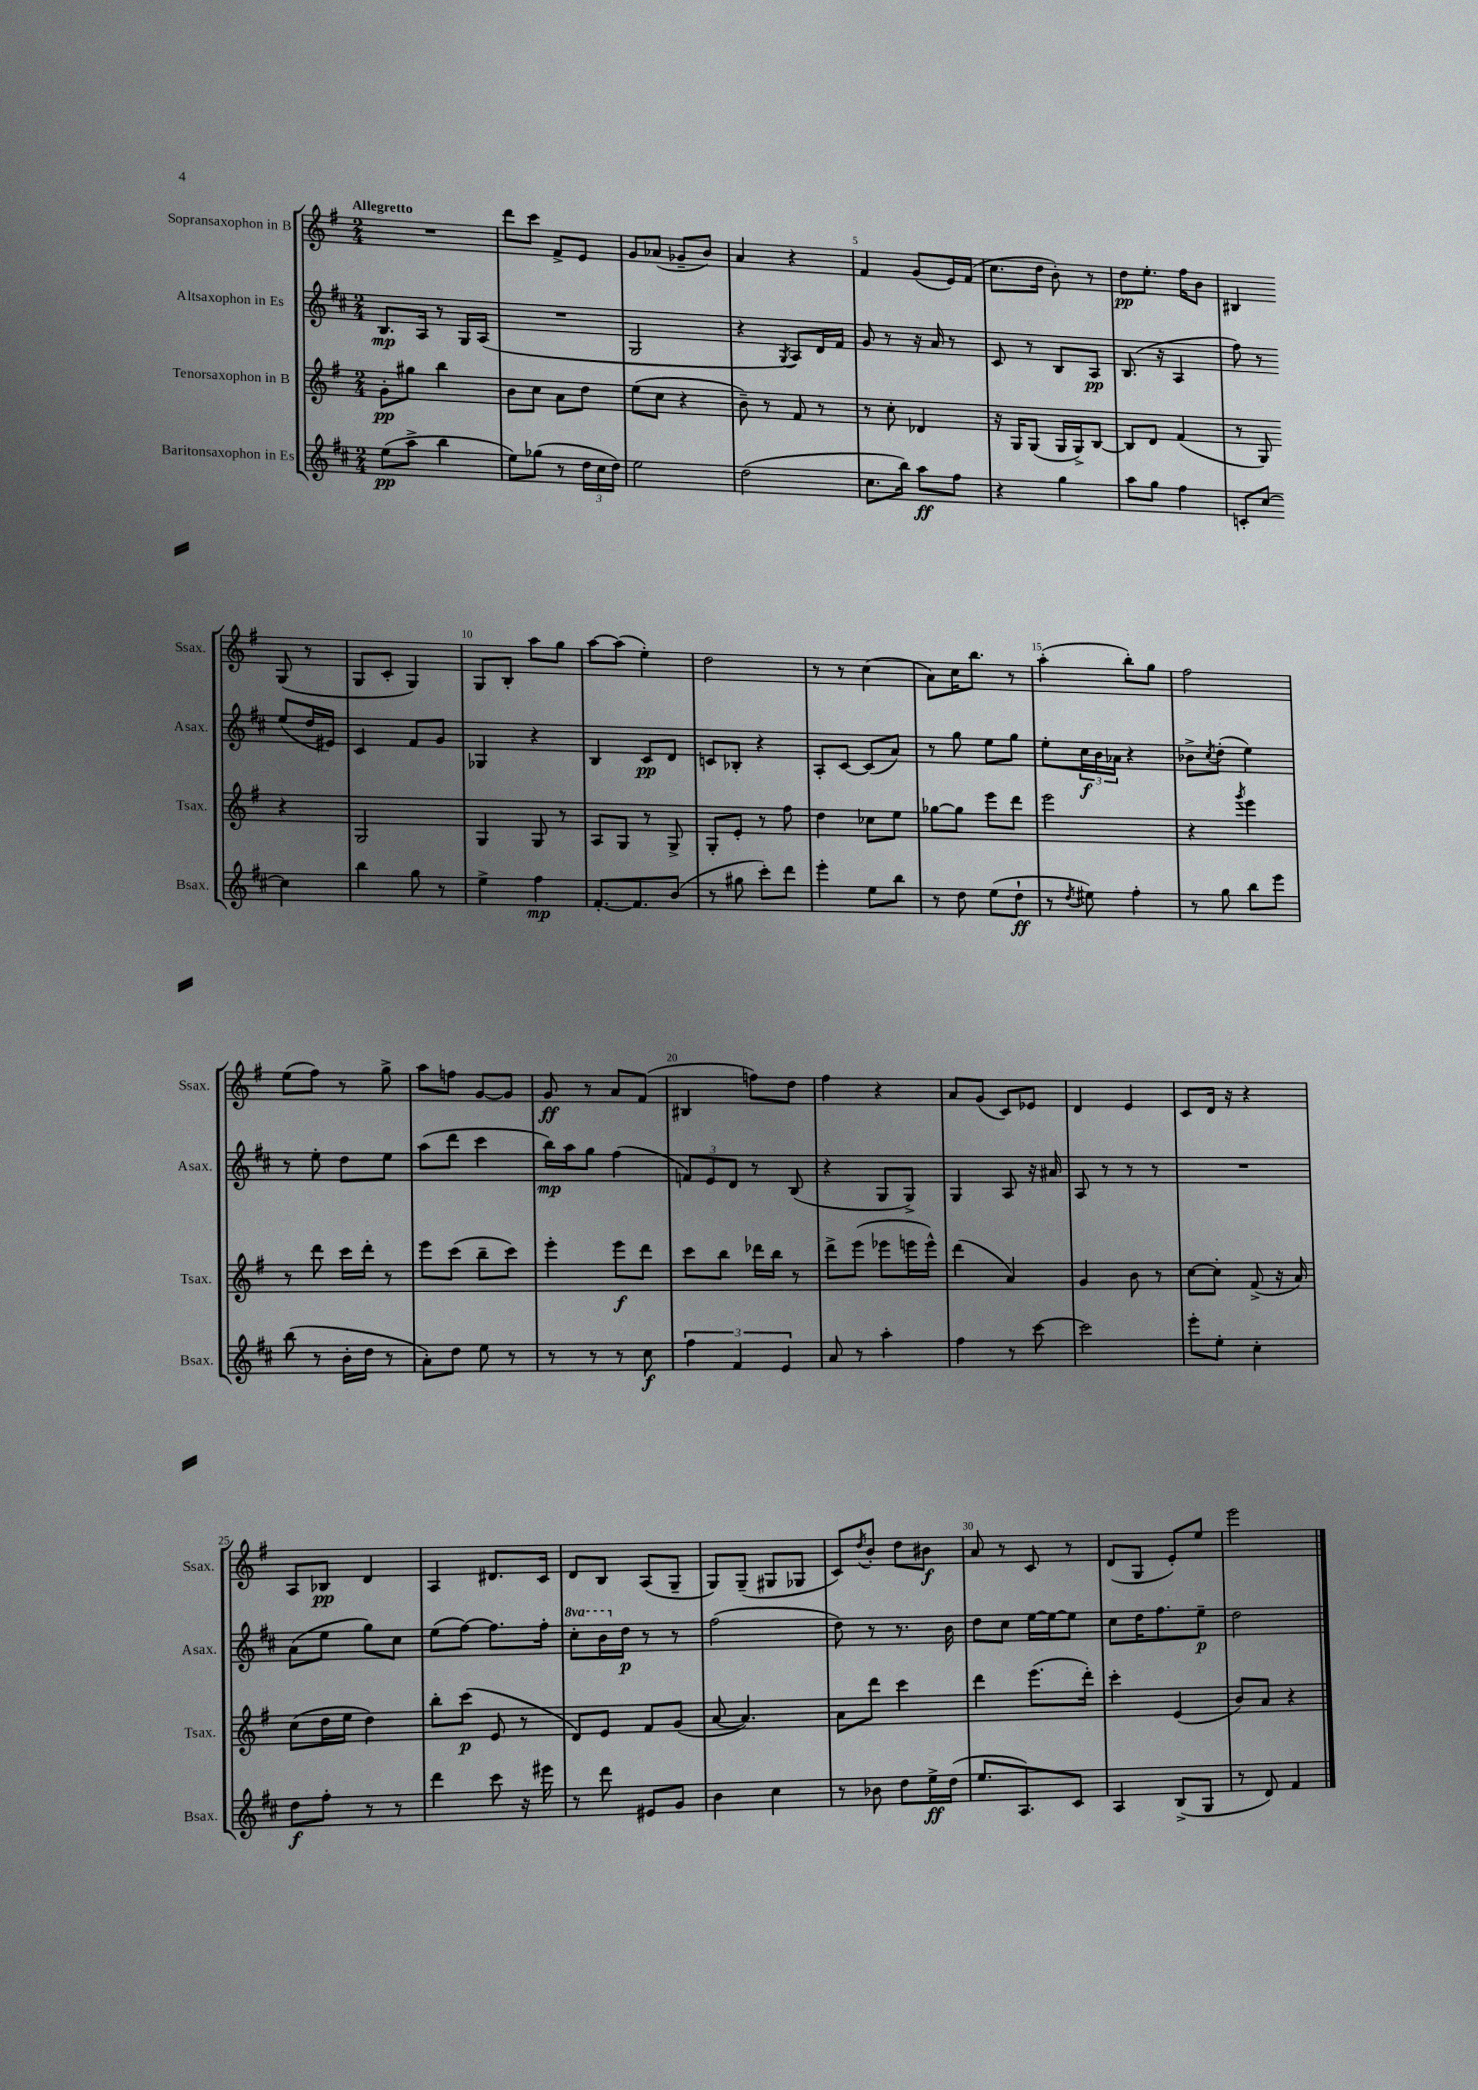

**kern	**kern	**kern	**kern
*staff4	*staff3	*staff2	*staff1
*clefG2	*clefG2	*clefG2	*clefG2
*k[f#c#]	*k[f#]	*k[f#c#]	*k[f#]
*M2/4	*M2/4	*M2/4	*M2/4
(8ee\L	8g'\L	8.B/L	2r
8aa^\J	8gg#\J	.	.
.	.	16A/Jk	.
4bb\	4bb\	8r	.
.	.	16G/LL	.
.	.	(16A/JJ	.
=	=	=	=
8ee\L)	8b\L	2r	8ddd\L
(8gg-\J	8cc\J	.	8ccc\J
8r	8a\L	.	8f#^/L
24dd\LL	8dd\J	.	8e/J
24cc#\	.	.	.
24dd\JJ)	.	.	.
=	=	=	=
2ee\	(8ee\L	2G/	8g/L
.	8cc\J	.	(8a-/J
.	4r	.	8g-~/L
.	.	.	8b/J)
=	=	=	=
(2dd\	8b~\)	4r	4a/
.	8r	.	.
.	.	8qG/	.
.	8f#/	8A/L)	4r
.	8r	16d/L	.
.	.	16f#/JJ	.
=	=	=	=
8.cc#\L	8r	8g/	4f#/
.	8cc'\	8r	.
16bb\Jk)	.	.	.
8aa\L	4d-/	16r	(8g/L
.	.	16a/	.
8ff#\J	.	8r	16e/L)
.	.	.	(16f#/JJ
=	=	=	=
4r	16r	8c#/	8.cc\L
.	16G/LK	.	.
.	(8G/J	8r	.
.	.	.	16dd\Jk
4gg\	16G/LL	8B/L	8b'\)
.	16G^/J)	.	.
.	[8B/J	8A/J	8r
=	=	=	=
8aa\L	8B/]L	(8.B/	8dd\L
8gg\J	8d/J	.	8.ee'\J
.	.	16r	.
4ff#\	(4f#/	4A/	.
.	.	.	16ff#\LK
.	.	.	8b\J
=	=	=	=
8c'/L	8r	8ff#\)	4B#/
[8cc#/J	8G/)	8r	.
4cc#\]	4r	(8ee/L	(8G/
.	.	16dd/L	8r
.	.	16e#/JJ)	.
=	=	=	=
4bb\	2G/	4c#/	8G/L
.	.	.	8c'/J
8gg\	.	8f#/L	4G/)
8r	.	8g/J	.
=	=	=	=
4ee^\	4G/	4G-/	8G/L
.	.	.	8B'/J
4ff#\	8G/	4r	8aa\L
.	8r	.	8gg\J
=	=	=	=
[8.f#'/L	8A/L	4B/	[8aa\L
.	8G/J	.	(8aa\]J
8.f#/]	.	.	.
.	8r	8c#/L	4ee'\)
(8b/J	8G^/	8d/J	.
=	=	=	=
8r	8G'/L	8c/L	2dd\
8gg#\	8e'/J	8B-'/J	.
8ccc#'\L)	8r	4r	.
8ddd\J	8ff#\	.	.
=	=	=	=
4eee'\	4dd\	8A'/L	8r
.	.	[8c#/J	8r
8ee\L	8cc-\L	(8c#/]L	(4cc\
8bb\J	8ee\J	8a/J)	.
=	=	=	=
8r	[8gg-\L	8r	8a\L)
8dd\	8gg-\]J	8gg\	16cc\K
.	.	.	8.bb\J
(8ee\L	8eee\L	8ee\L	.
8dd`\J	8ddd\J	8gg\J	8r
=	=	=	=
8r	2eee\	8ee'\L	(4aa'\
8qdd/	.	.	.
8ee#\)	.	24cc#\L	.
.	.	24b\	.
.	.	24a-\JJ	.
4ff#'\	.	4r	8bb'\L)
.	.	.	8gg\J
=	=	=	=
8r	4r	8b-^\L	2ff#\
.	.	8qcc#/	.
8gg\	.	(8dd'\J	.
.	8qggg/	.	.
8bb\L	4eee\	4ee\)	.
8eee\J	.	.	.
=	=	=	=
(8bb\	8r	8r	(8ee\L
8r	8ddd\	8ee'\	8ff#\J)
16b'\LL	16ccc\LL	8dd\L	8r
16dd\JJ	16ddd'\JJ	.	.
8r	8r	8ee\J	8gg^\
=	=	=	=
8a'\L)	8eee\L	(8aa\L	8aa\L
8dd\J	(8ccc\J	8ddd\J	8ff\J
8ee\	8bb~\L	4ccc#\	[8g/L
8r	8ccc\J)	.	8g/]J
=	=	=	=
8r	4eee'\	16bb\LL)	8g/
.	.	16aa\J	.
8r	.	8gg\J	8r
8r	8eee\L	(4ff#\	8a/L
8cc#\	8ddd\J	.	(8f#/J
=	=	=	=
6ff#\	8ccc\L	12f/L)	4B#/
.	.	12e/	.
.	8bb\J	.	.
6f#/	.	12d/J	.
.	16ddd-\LL	8r	8ff\L)
.	16bb\JJ	.	.
6e/	.	.	.
.	8r	(8B/	8dd\J
=	=	=	=
8a/	8ddd^\L	4r	4ff#\
8r	(8eee\J	.	.
4aa'\	8eee-\L	8G/L	4r
.	16eee\L	8G^/J)	.
.	16eee^^\JJ)	.	.
=	=	=	=
4ff#\	(4ddd\	4G/	8a/L
.	.	.	(8g/J
8r	4a/)	8A/	8c/L)
[8ccc#\	.	16r	8e-/J
.	.	16a#/	.
=	=	=	=
2ccc#\]	4g/	8A/	4d/
.	.	8r	.
.	8b\	8r	4e/
.	8r	8r	.
=	=	=	=
8eee'\L	[8cc\L	2r	8c/L
8ee'\J	8cc'\]J	.	16d/Jk
.	.	.	16r
4cc#'\	(8f#^/	.	4r
.	16r	.	.
.	16a/)	.	.
=	=	=	=
8dd\L	(8cc\L	(8a\L	8A/L
8ff#'\J	16dd\L	8ee\J	8B-/J
.	16ee\JJ	.	.
8r	4dd\)	8gg\L)	4d/
8r	.	8cc#\J	.
=	=	=	=
4ddd\	8bb'\L	(8ee\L	4A/
.	(8ccc\J	[8ff#\J)	.
8ccc#\	8e/	8.ff#\]L	8.d#/L
16r	8r	.	.
16eee#\	.	16ff#'\Jk	16c/Jk
=	=	=	=
8r	8d/L)	8ccc#'\L	8d/L
8ddd\	8e/J	16bb\L	8B/J
.	.	16dd\JJ	.
8e#/L	8f#/L	8r	(8A/L
8g/J	(8g/J	8r	8G~/J
=	=	=	=
4b\	[8a/	(2ff#\	8G/L)
.	4.a/])	.	(8G~/J
4cc#\	.	.	8G#/L
.	.	.	8G-/J
=	=	=	=
8r	8a\L	8dd\)	8c/L)
.	.	.	8qdd/
8b-\	8ddd\J	8r	8b'/J
8dd\L	4ccc\	8.r	8dd\L
16ee^\L	.	.	8b#\J
(16dd\JJ	.	16b\	.
=	=	=	=
8.ee/L	4ddd\	8dd\L	8a/
.	.	8cc#\J	8r
8.A/)	.	.	.
.	(8.eee\L	[16ee\LL	8c/
.	.	16ee\_J	.
8c#/J	.	8ee\]J	8r
.	16ddd'\Jk)	.	.
=	=	=	=
4A/	4ccc'\	8cc#\L	(8d/L
.	.	16dd\K	8G/J
.	.	8.ff#\	.
(8B^/L	(4e/	.	8e'/L)
8G/J	.	8ee~\J	8ee/J
=	=	=	=
8r	8b/L)	2dd\	2eee\
8d/)	8a/J	.	.
4f#/	4r	.	.
==	==	==	==
*-	*-	*-	*-
